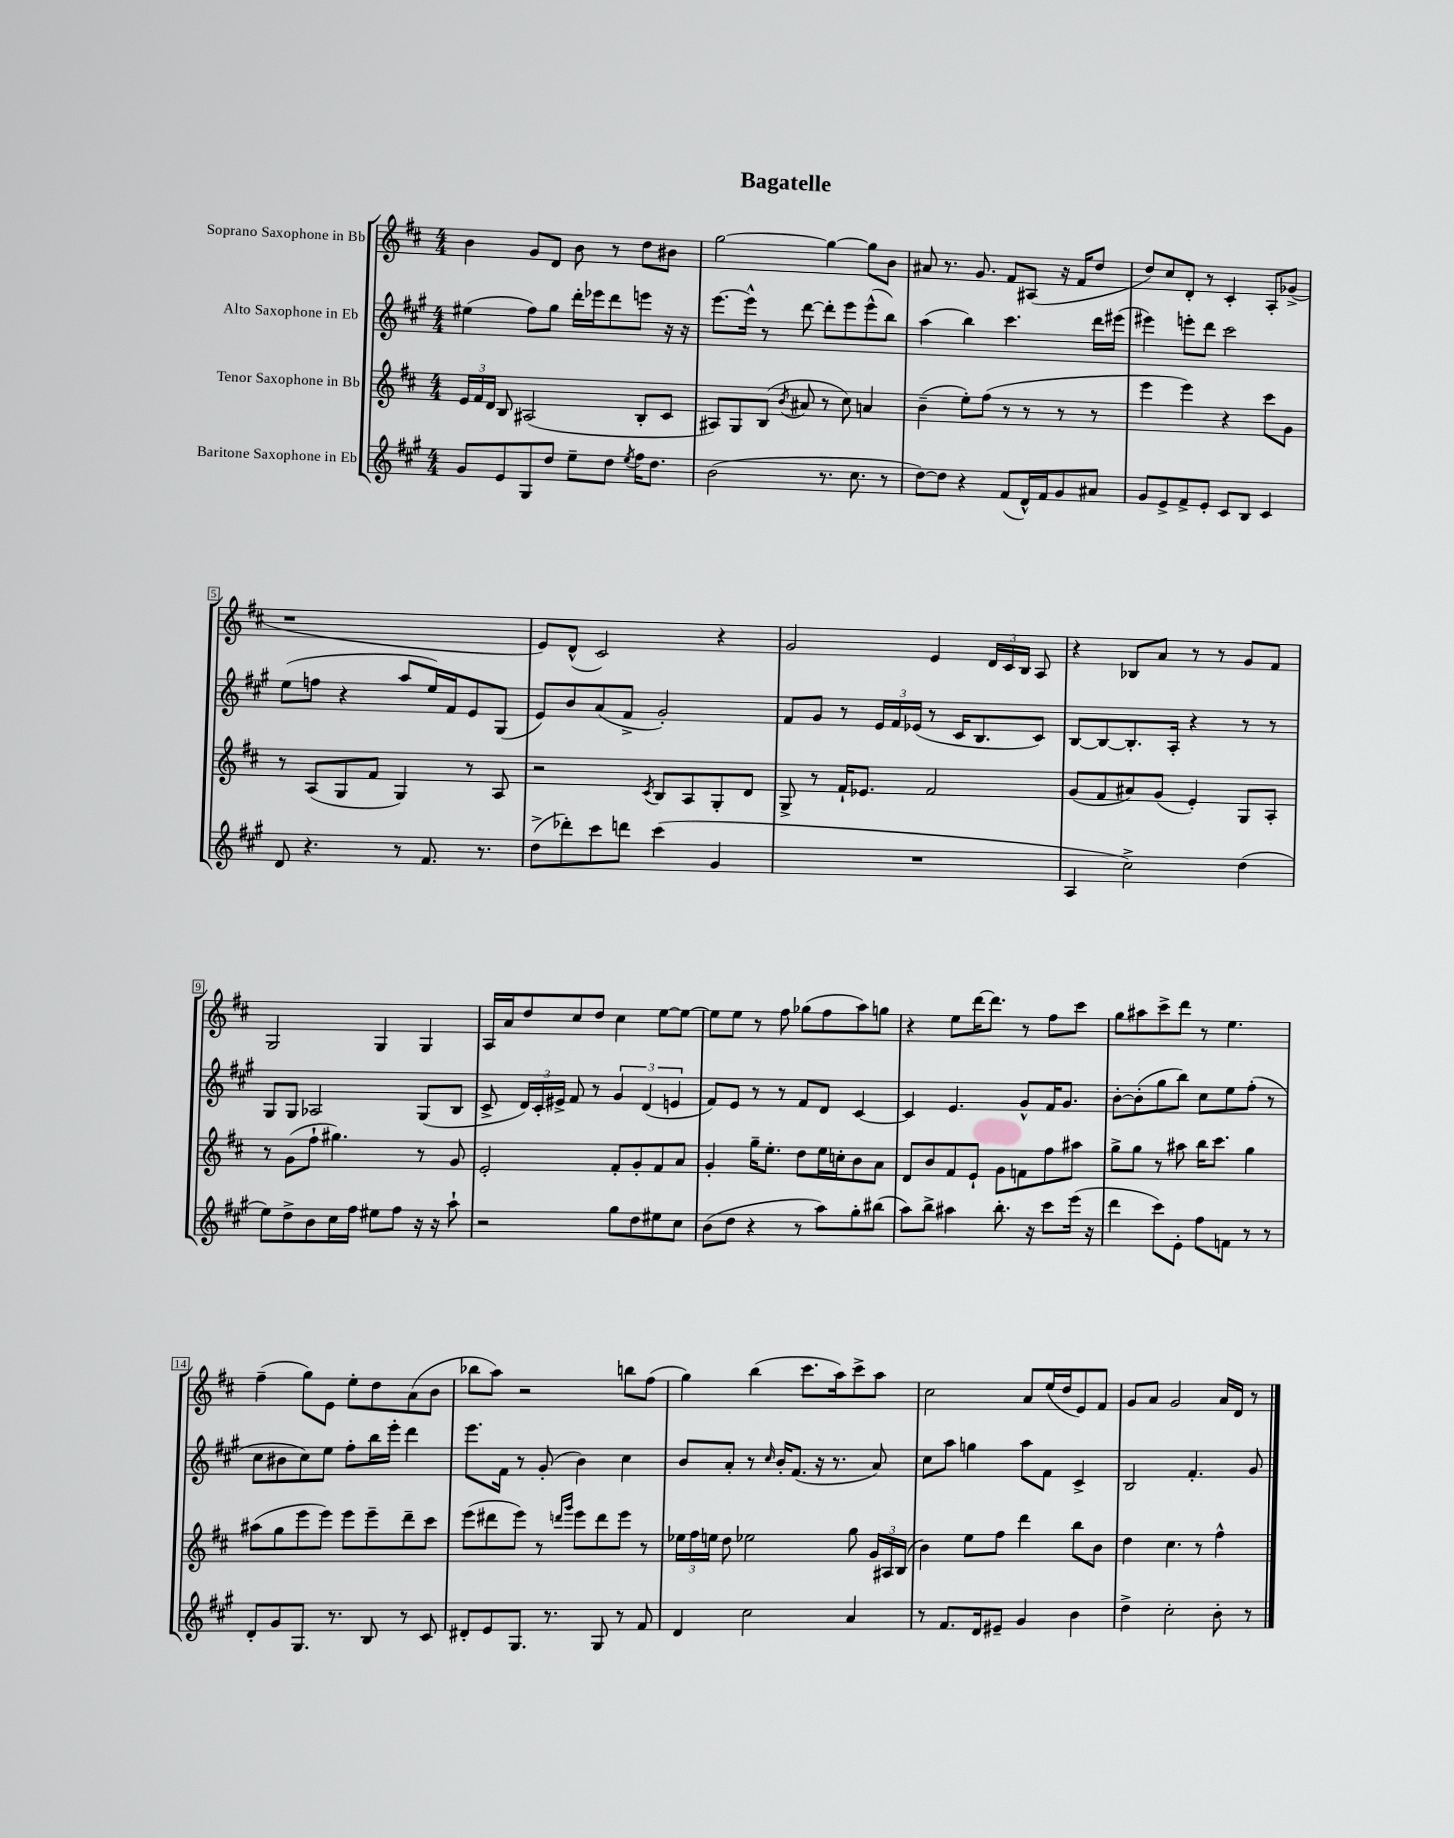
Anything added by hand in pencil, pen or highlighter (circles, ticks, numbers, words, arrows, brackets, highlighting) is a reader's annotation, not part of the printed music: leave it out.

**kern	**kern	**kern	**kern
*part4	*part3	*part2	*part1
*staff4	*staff3	*staff2	*staff1
*I"Baritone Saxophone in Eb	*I"Tenor Saxophone in Bb	*I"Alto Saxophone in Eb	*I"Soprano Saxophone in Bb
*clefG2	*clefG2	*clefG2	*clefG2
*k[f#c#g#]	*k[f#c#]	*k[f#c#g#]	*k[f#c#]
*M4/4	*M4/4	*M4/4	*M4/4
=1	=1	=1	=1
8g#/L	24e/LL	(4ee#X\	4b\
.	24f#/	.	.
.	24d/JJ	.	.
8e/	8B/	.	.
8G#/	(2A#X/	8ff#\L)	8g/L
8dd/J	.	8gg#\J	8d/J
8ee~\L	.	16ddd'\LL	8b\
.	.	16eee-X\J	.
8dd\J	.	8ddd\	8r
8qee/	.	.	.
16ff#\KL	8B'/L	8eeen\J	8dd\L
8.dd\J	.	.	.
.	8c#/J	16r	8b#X\J
.	.	16r	.
=2	=2	=2	=2
(2b\	8A#X/L)	[8.eee\L	[2gg\
.	8G/	.	.
.	.	16eee^^\Jk]	.
.	(8B/J	8r	.
.	8qb/	.	.
.	8a#X/	[8ddd\	.
8.r	8r	8ddd'\L]	4gg\_
.	8cc#\)	8eee\	.
8.cc#\	.	.	.
.	4an/	(8eee^^\	8gg\L]
8r	.	8bb\J)	8b\J
=3	=3	=3	=3
[8dd\L)	(4b~\	(4aa\	8a#X/
8dd\J]	.	.	8.r
4r	8ee'\L)	4bb\)	.
.	.	.	8.g/
.	(8ff#\J	.	.
(8f#/L	8r	4.ccc#\	8f#/L
16d^^/L)	8r	.	(8A#X/J
16f#/J	.	.	.
8g#/	8r	.	16r
.	.	.	16f#/KL
8a#X/J	8r	16ddd\LL	8dd/J
.	.	(16eee#X\JJ	.
=4	=4	=4	=4
8g#/L	4eee\	4eee#X\)	8dd/L)
8e^/	.	.	8cc#/
8f#^/	4eee\)	8eeen'\L	8d'/J
8e'/J	.	8ddd\J	8r
8c#/L	4r	2ccc#\	4c#'/
8B/J	.	.	.
4c#/	8ccc#\L	.	8A'/L
.	8g\J	.	(8g-X^/J
!!LO:LB:g=z
=5	=5	=5	=5
8d/	8r	(8ee\L	1r
4.r	(8A/L	8ffn\J	.
.	8G/	4r	.
.	8f#/J	.	.
8r	4G/)	8aa/L	.
8.f#/	.	16ee/L)	.
.	.	16f#/J	.
.	8r	8e/	.
8.r	.	.	.
.	8A/	(8G#/J	.
=6	=6	=6	=6
(8dd^\L	2r	8e/L)	8e/L)
8ddd-X'\)	.	8b/	(8d^^/J
8ccc#\	.	(8a/	2c#/)
8dddn\J	.	8f#^/J	.
.	8qc#/	.	.
(4ccc#\	8B/L	2g#'/)	.
.	8A/	.	.
4g#/	8G'/	.	4r
.	8d/J	.	.
=7	=7	=7	=7
1r	8G^/	8f#/L	2g/
.	8r	8g#/J	.
.	16f#`/KL	8r	.
.	8.e-X/J	.	.
.	.	24e/LL	.
.	.	24f#/	.
.	.	(24e-X/JJ	.
.	2f#/	8r	4e/
.	.	16c#/KL	.
.	.	8.B/	.
.	.	.	24d/LL
.	.	.	24c#/
.	.	.	24B/JJ
.	.	8c#/J)	8A/
=8	=8	=8	=8
4A/	(8g/L	[8B/L	4r
.	8f#/	8B/_	.
2cc#^\)	8a#X/)	8.B'/]	8B-X/L
.	(8g/J	.	8a/J
.	.	16A'/Jk	.
.	4e'/)	4r	8r
.	.	.	8r
(4dd\	8G/L	8r	8g/L
.	8A'/J	8r	8f#/J
!!LO:LB:g=z
=9	=9	=9	=9
8ee\L)	8r	8G#/L	2G/
8dd^\	(8g\L	8G#/J	.
8b\	8ff#`\J	2A-X/	.
16cc#\L	4.gg#X\)	.	.
16ff#\JJ	.	.	.
8ee#X\L	.	.	4G/
8ff#\J	.	.	.
16r	8r	(8G#/L	4G/
16r	.	.	.
8aa`\	8g/	8B/J	.
=10	=10	=10	=10
2r	2e'/	8c#^/	16A/LL
.	.	.	16a/J
.	.	24d/LL)	8dd/
.	.	24c#'/	.
.	.	24e#X^/JJ	.
.	.	8f#/	8cc#/
.	.	8r	8dd/J
8gg#\L	8f#'/L	6g#/	4cc#\
8dd\	8g'/	.	.
.	.	(6d/	.
8ee#X\	8f#/	.	[8ee\L
.	.	6en/	.
8cc#\J	8a/J	.	8ee\J_
=11	=11	=11	=11
(8b\L	4g'/	8f#/L)	8ee\L]
8dd\J	.	8e/J	8ee\J
4r	16gg~\KL	8r	8r
.	8.ee'\J	.	.
.	.	8r	8ff#\
8r	8dd\L	8f#/L	(8gg-X\L
8aa\L)	16ee\L	8d/J	8ff#\
.	16ccn'\J	.	.
8gg#'\	8b\	[4c#/	8aa\)
(8bb#X\J	8a\J	.	8ggn\J
=12	=12	=12	=12
8aa\L)	8d/L	4c#/]	4r
8bb^\J	8b/	.	.
4aa#X\	8f#/	4.e/	8ee\L
.	8e`/J	.	[16ddd\K
.	.	.	8.ddd\J]
8.bb'\	8g\L	.	.
.	8fn\	8g#^^/L	8r
16r	.	.	.
8ccc#\L	8ff#\	16f#/K	8ff#\L
.	.	8.g#/J	.
(16eee\Jk	8aa#X\J	.	8ccc#\J
16r	.	.	.
=13	=13	=13	=13
4ddd\	8gg^\L	[8b'\L	8gg\L
.	8gg\J	(8b'\]	8aa#X\
8ccc#\L)	8r	8gg#\	8ccc#^\
8e'\J	8aa#X\	8bb\J)	8ddd\J
8ff#\L	16bb\KL	8cc#\L	8r
.	8.ccc#\J	.	.
8fn\J	.	8ee\	4.ee\
8r	4gg\	(8ff#'\J	.
8r	.	8r	.
!!LO:LB:g=z
=14	=14	=14	=14
8d'/L	(8aa#X\L	8cc#\L	(4ff#~\
8g#/	8gg\	8b#X\	.
8.G#/J	8eee\	8cc#\)	8gg\L)
.	8eee\J)	8ee\J	8e\J
8.r	.	.	.
.	8eee\L	8ff#'\L	8ee'\L
8B/	8eee~\	16bb\L	8dd\
.	.	16eee'\JJ	.
8r	8ddd~\	4ddd\	(8a\
8c#/	8ccc#\J	.	8b\J
=15	=15	=15	=15
8d#X'/L	(8eee\L	8.eee\L	8bb-X\L
8e/	8ddd#X\	.	8aa\J)
.	.	16f#\Jk	.
8.G#/J	8eee\J)	8r	2r
.	8r	(8g#'/	.
8.r	.	.	.
.	16qqdddn/LL	.	.
.	16qqggg/JJ	.	.
.	8eee\L	4b\)	.
8G#/	8ddd\	.	.
8r	8eee\J	4cc#\	8bbn\L
8f#/	8r	.	(8ff#\J
=16	=16	=16	=16
4d/	24ee-X\LL	8b/L	4gg\)
.	24ff#\	.	.
.	24een\JJ	.	.
.	8dd\	8a'/J	.
2cc#\	2ee-X\	8r	(4bb\
.	.	16qqcc#/	.
.	.	16b'/KL	.
.	.	(8.f#/J	.
.	.	.	8.ccc#\L
.	.	16r	.
.	.	8.r	16aa\k)
4a/	8gg\	.	8ccc#^\
.	24g/LL	8a/)	8aa\J
.	24A#X/	.	.
.	(24B/JJ	.	.
=17	=17	=17	=17
8r	4b\)	8cc#\L	2cc#\
8.f#/L	.	8aa\J	.
.	8ee\L	4ggn\	.
16d/k	.	.	.
8e#X~/J	8ff#\J	.	.
4g#/	4ddd\	8aa\L	8a/L
.	.	8f#\J	(16ee/L
.	.	.	16dd/J
4b\	8bb\L	4c#^/	8e/)
.	8b\J	.	8f#/J
=18	=18	=18	=18
4dd^\	4dd\	2B/	8g/L
.	.	.	8a/J
2cc#'\	4.cc#\	.	2g/
.	.	4.f#'/	.
.	8r	.	.
8b'\	4ff#^^\	.	16a/LL
.	.	.	16d/JJ
8r	.	8g#/	8r
==	==	==	==
*-	*-	*-	*-
